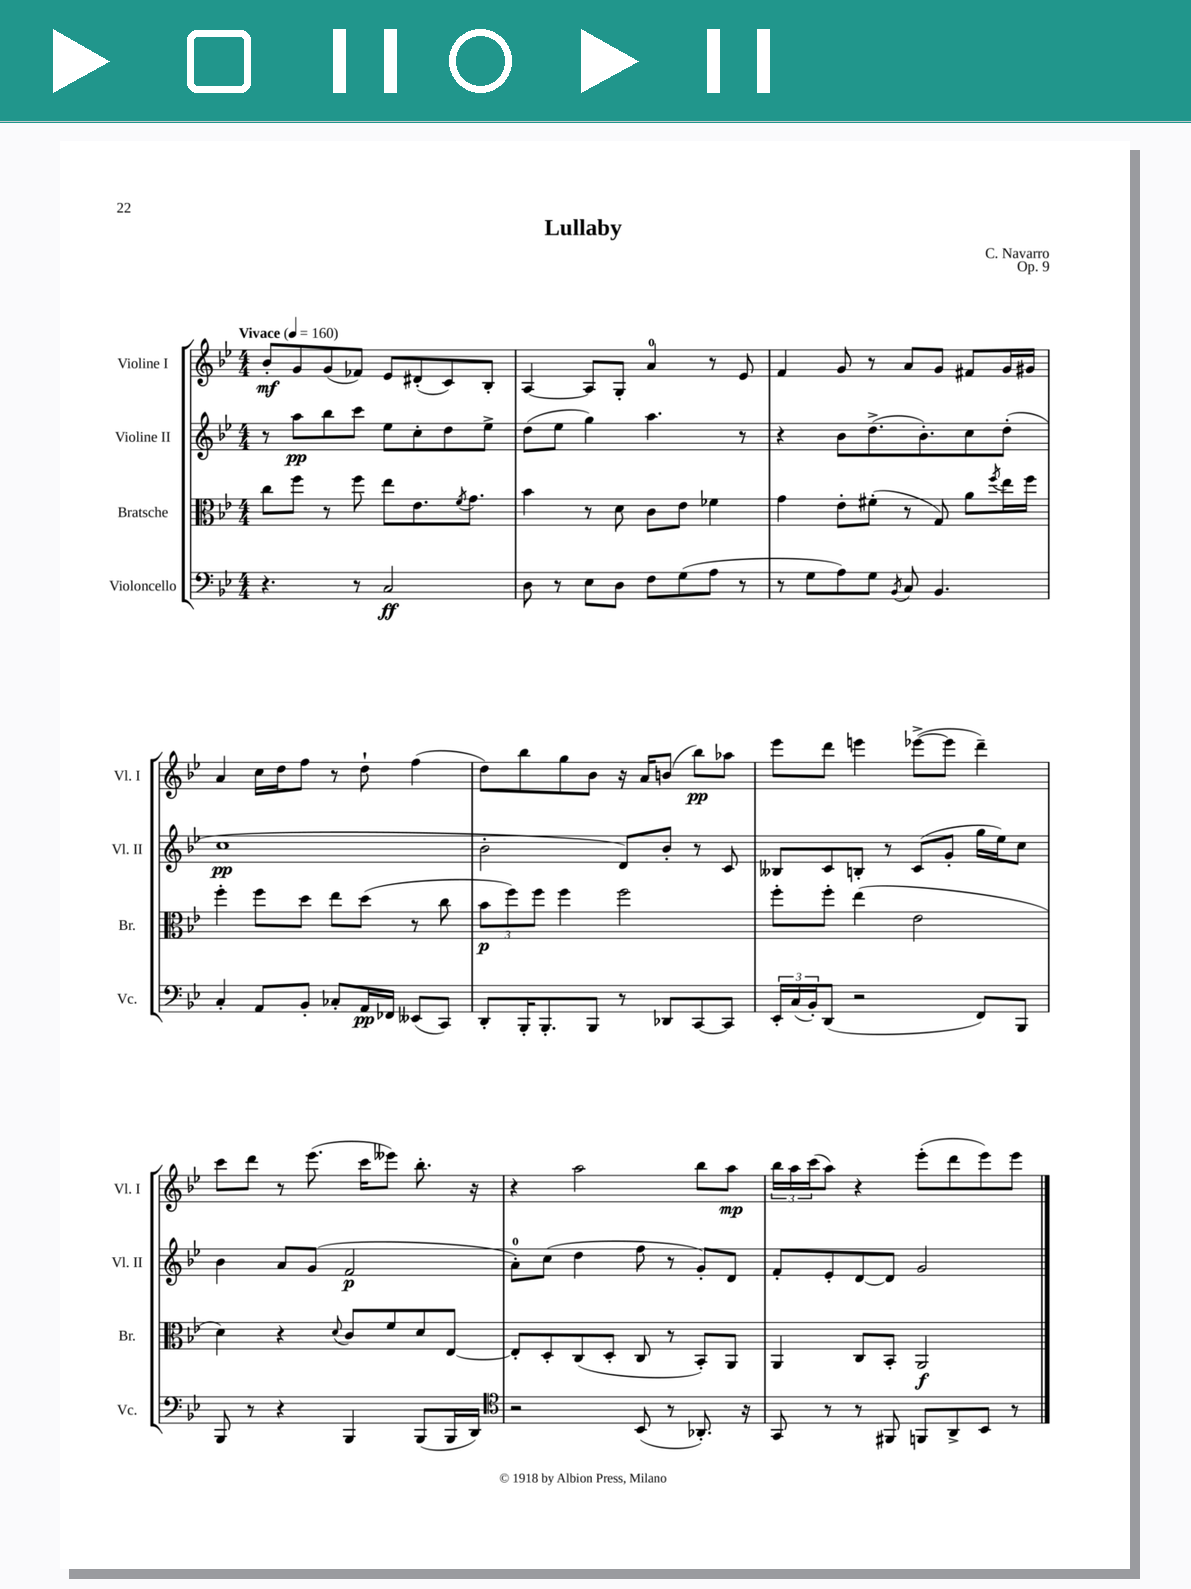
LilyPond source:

\header { title = "Lullaby" composer = "C. Navarro" opus = "Op. 9" }
<<
\new StaffGroup <<
\new Staff = "s0" \with { instrumentName = "Violine I" shortInstrumentName = "Vl. I" } {
    \clef treble \key bes \major \numericTimeSignature \time 4/4 \tempo "Vivace" 4 = 160
    bes'8-.\mf g'8 g'8( fes'8) ees'8 dis'8-.( c'8) bes8-. |
    a4~ a8 g8-. a'4-0 r8 ees'8 |
    f'4 g'8 r8 a'8 g'8 fis'8 g'16 gis'16 |
    a'4 c''16 d''16 f''8 r8 d''8-! f''4( |
    d''8) bes''8 g''8 bes'8 r16 a'16 b'8( bes''8\pp) aes''8 |
    ees'''8 d'''8 e'''4 ees'''8~->( ees'''8 d'''4--) |
    c'''8 d'''8 r8 ees'''8.( c'''16 eeses'''8) bes''8.-. r16 |
    r4 a''2 bes''8 a''8\mp |
    \tuplet 3/2 { bes''16 a''16 c'''16( } a''8) r4 ees'''8-.( d'''8 ees'''8) ees'''8 \bar "|." |
}
\new Staff = "s1" \with { instrumentName = "Violine II" shortInstrumentName = "Vl. II" } {
    \clef treble \key bes \major \numericTimeSignature \time 4/4
    r8 a''8\pp bes''8 c'''8 ees''8 c''8-. d''8 ees''8-> |
    d''8( ees''8 g''4) a''4. r8 |
    r4 bes'8 d''8.->( bes'8.-.) c''8 d''8-.( |
    c''1\pp |
    bes'2-. d'8) bes'8-. r8 c'8 |
    beses8 c'8 b8-. r8 c'8( g'8-. g''16 ees''16) c''8 |
    bes'4 a'8 g'8( f'2\p |
    a'8-0-.) c''8( d''4 f''8 r8 g'8-.) d'8 |
    f'8-. ees'8-. d'8~ d'8 g'2 \bar "|." |
}
\new Staff = "s2" \with { instrumentName = "Bratsche" shortInstrumentName = "Br." } {
    \clef alto \key bes \major \numericTimeSignature \time 4/4
    c''8 f''8 r8 f''8 ees''8 ees'8. \acciaccatura { f'8 } g'8. |
    bes'4 r8 d'8 c'8 ees'8 fes'4 |
    g'4 ees'8-. fis'8-.( r8 g8) a'8 \acciaccatura { f''8 } ees''16 f''16 |
    f''4-. f''8 d''8 ees''8 d''8( r8 c''8 |
    \tuplet 3/2 { bes'8\p f''8) f''8 } f''4 f''2 |
    f''8-. f''8-. ees''4( ees'2 |
    d'4) r4 \appoggiatura { d'8 } c'8 f'8 d'8 ees8~ |
    ees8-. d8-. c8( d8-. c8 r8 bes,8-.) a,8 |
    a,4 c8 bes,8-. a,2\f \bar "|." |
}
\new Staff = "s3" \with { instrumentName = "Violoncello" shortInstrumentName = "Vc." } {
    \clef bass \key bes \major \numericTimeSignature \time 4/4
    r4. r8 c2\ff |
    d8 r8 ees8 d8 f8 g8( a8 r8 |
    r8 g8 a8) g8 \acciaccatura { bes,8 } c8 bes,4. |
    c4-. a,8 bes,8-. ces8-. a,16\pp fes,16 eeses,8( c,8) |
    d,8-. bes,,16-. bes,,8.-. bes,,8 r8 des,8 c,8~ c,8 |
    \tuplet 3/2 { ees,16-. c16( bes,16-.) } d,8( r2 f,8) bes,,8 |
    bes,,8 r8 r4 bes,,4 bes,,8( bes,,16 d,16) |
    \clef tenor r2 bes,8( r8 aes,8.-.) r16 |
    g,8 r8 r8 fis,8 f,8 a,8-> bes,8 r8 \bar "|." |
}
>>
>>
\layout { \context { \Score \remove "Bar_number_engraver" } }
